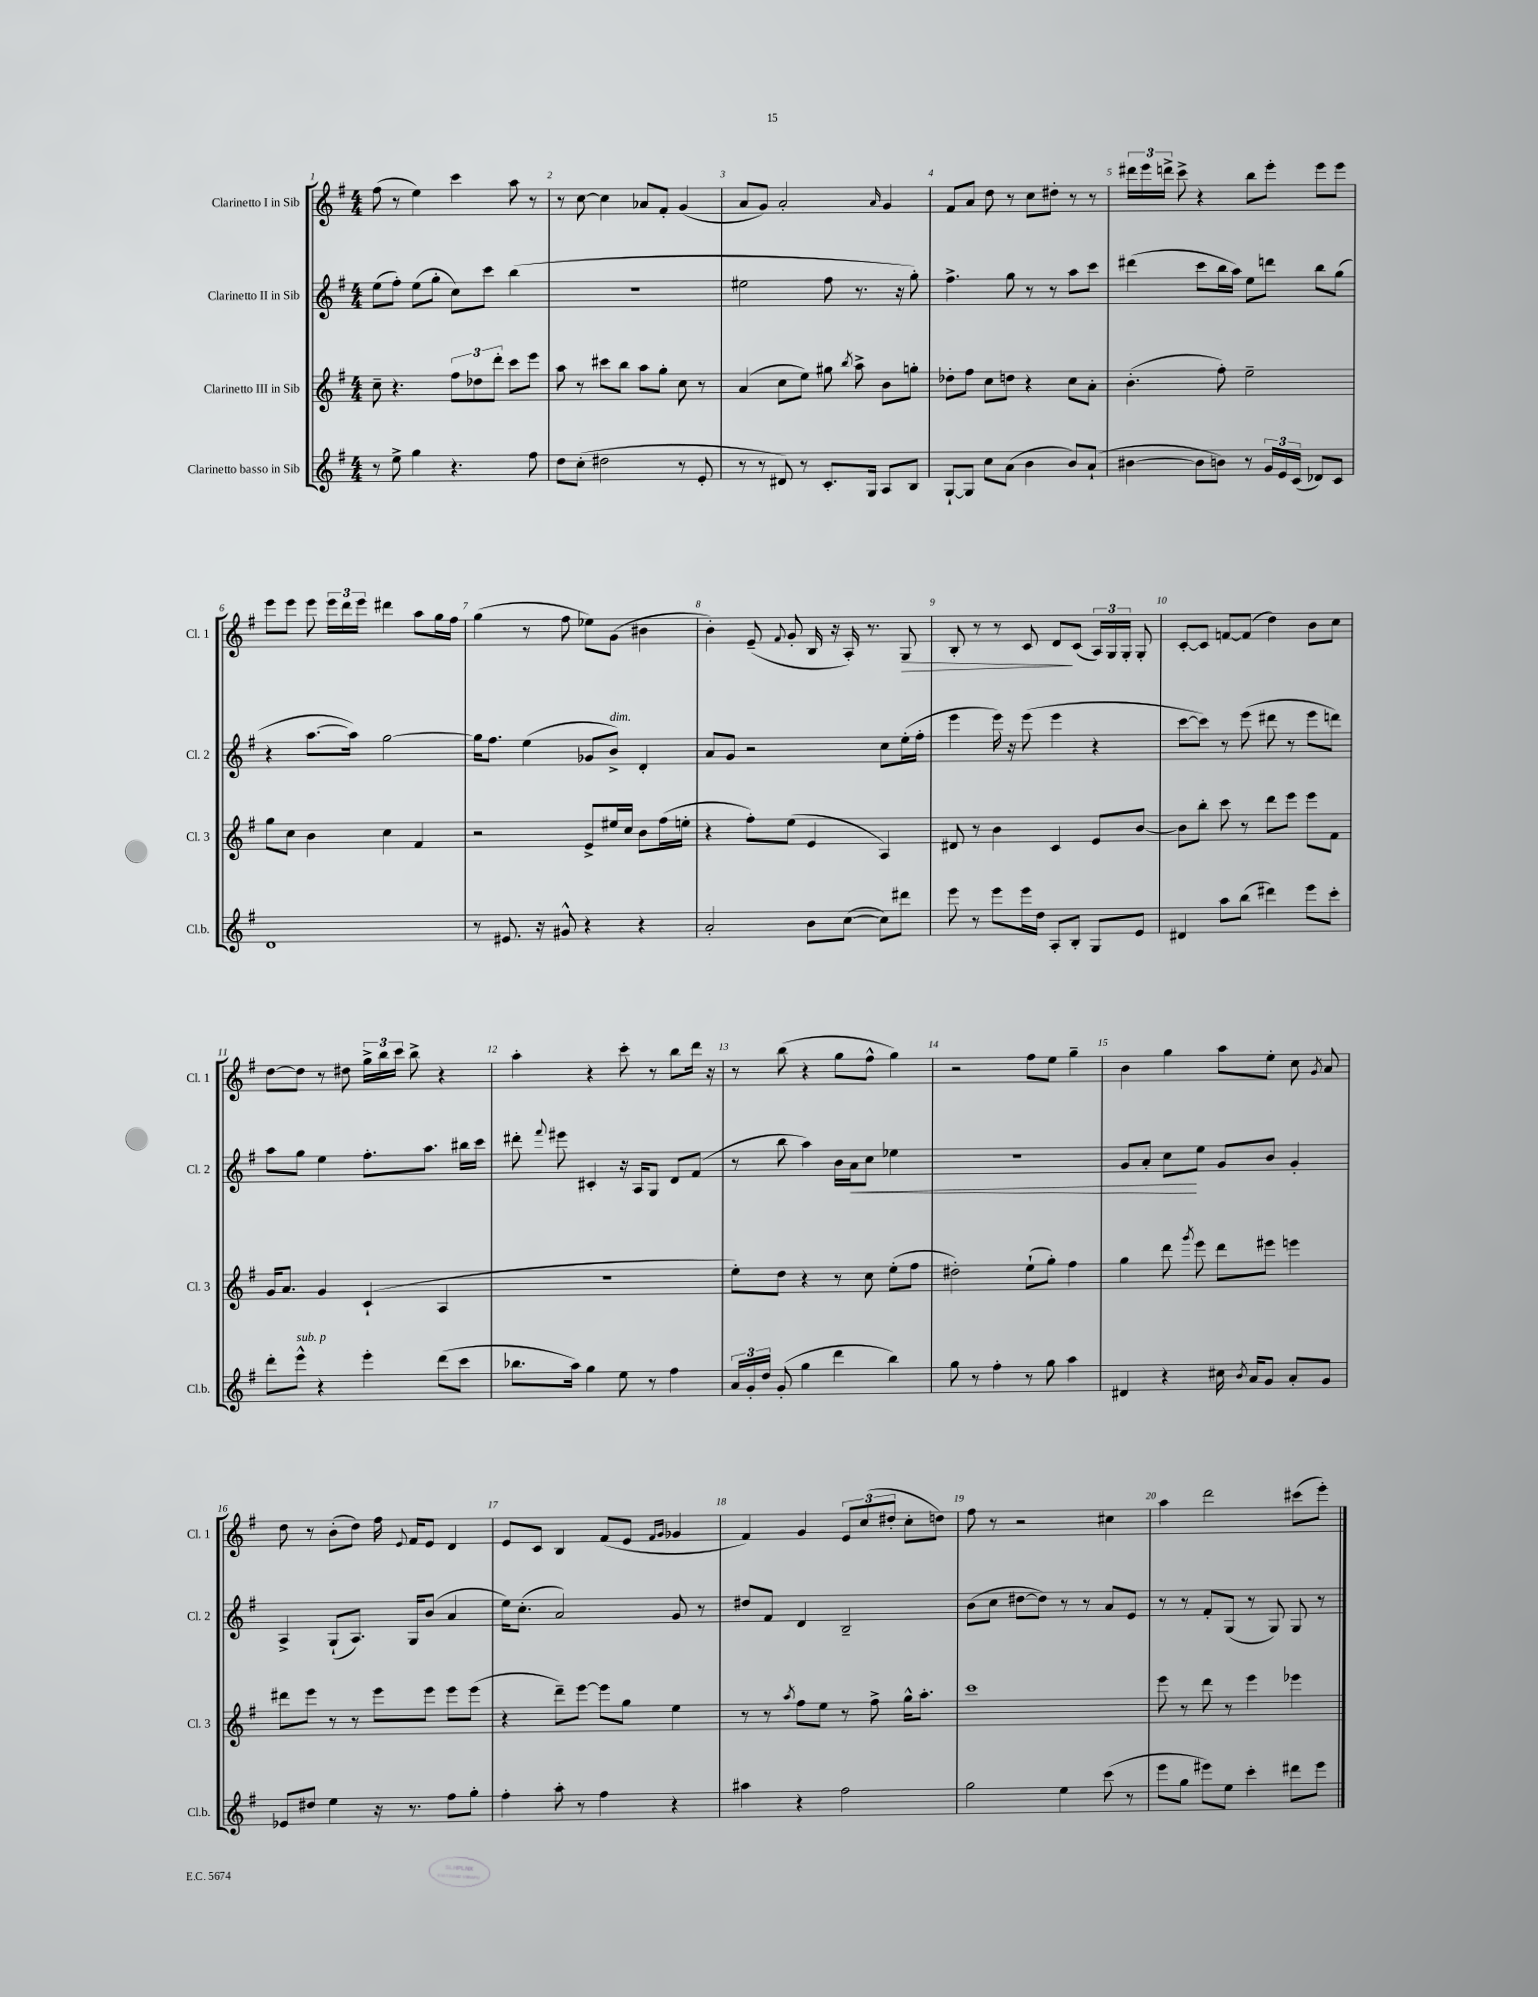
<<
\new StaffGroup <<
\new Staff = "s0" \with { instrumentName = "Clarinetto I in Sib" shortInstrumentName = "Cl. 1" } {
    \clef treble \key g \major \numericTimeSignature \time 4/4
    \autoBeamOff fis''8( r8 e''4) c'''4 a''8 r8 |
    r8 c''8~ c''4 aes'8[ fis'8]-. g'4( |
    a'8[ g'8]) a'2-. \grace { a'16 } g'4 |
    fis'8[ a'8] d''8 r8 c''8[ dis''8]-. r8 r8 |
    \tuplet 3/2 { dis'''16[ e'''16 d'''16]-> } c'''8-> r4 b''8[ e'''8]-. e'''8[ e'''8] |
    e'''8[ e'''8] e'''8 \tuplet 3/2 { e'''16[ d'''16 e'''16] } dis'''4 a''8[ g''16 fis''16] |
    g''4( r8 fis''8 ees''8[) g'8]( bis'4 |
    b'4-.) e'8--( \appoggiatura { fis'8 } g'8-. b16 r16 a16-.) r8. g8\> |
    b8-. r8 r8 c'8 d'8[\! c'8]( \tuplet 3/2 { a16[) g16 g16]-. } g8-. |
    c'8[~-. c'8] f'8[~ f'8]( d''4) b'8[ c''8] |
    d''8[~ d''8] r8 dis''8 \tuplet 3/2 { g''16[-> b''16 c'''16] } b''8-> r4 |
    a''4-. r4 c'''8-. r8 b''8[ d'''16] r16 |
    r8 b''8( r4 g''8[ fis''8]-^ g''4) |
    r2 fis''8[ e''8] g''4-- |
    b'4 g''4 a''8[ e''8]-. c''8 \acciaccatura { g'8 } a'8 |
    d''8 r8 b'8[-.( d''8]) fis''16 \appoggiatura { e'8 } fis'16[ e'8] d'4 |
    e'8[ c'8] b4 fis'8[( e'8] \grace { fis'16[ g'16] } ges'4 |
    fis'4) g'4 \tuplet 3/2 { e'8[ c''8( dis''8]-. } c''8[-. d''8]) |
    fis''8 r8 r2 cis''4 |
    a''4 d'''2 cis'''8[( e'''8]-.) \bar "|." |
}
\new Staff = "s1" \with { instrumentName = "Clarinetto II in Sib" shortInstrumentName = "Cl. 2" } {
    \clef treble \key g \major \numericTimeSignature \time 4/4
    \autoBeamOff e''8[( fis''8]-.) e''8[( g''8]-. c''8[) c'''8] b''4( |
    R1 |
    eis''2 fis''8 r8. r16 g''8-.) |
    fis''4.-> g''8 r8 r8 a''8[ c'''8] |
    dis'''4( c'''8[ b''16 a''16]) e''8[ d'''8] b''8[ g''8]( |
    r4 a''8.[~ a''16]) g''2~ |
    g''16[ fis''8.] e''4( ges'8[ b'8]->^\markup { \italic "dim." }) d'4-. |
    a'8[ g'8] r2 c''8[ e''16-.( fis''16]-. |
    e'''4 e'''16) r16 e'''8( e'''4 r4 |
    c'''8[~ c'''8]) r8 e'''8( dis'''8 r8 e'''8[ d'''8]) |
    a''8[ g''8] e''4 fis''8.[-. a''8.] bis''16[ c'''16] |
    dis'''8-. \appoggiatura { fis'''8 } eis'''8 cis'4-. r16 a16[ g8] d'8[ fis'8]( |
    r8 b''8 a''4) b'16[ a'16\< c''8] ees''4 |
    R1 |
    g'8[ a'8]-. c''8[\! e''8] g'8[ b'8] g'4-. |
    a4-> g8[-!( a8.]) g16[ b'8]( a'4 |
    e''16[) c''8.]-.( a'2) g'8 r8 |
    dis''8[ fis'8] d'4 b2-- |
    b'8[( c''8] dis''8[~ dis''8]) r8 r8 a'8[ e'8] |
    r8 r8 fis'8[-. g8]( r8 g8) g8 r8 \bar "|." |
}
\new Staff = "s2" \with { instrumentName = "Clarinetto III in Sib" shortInstrumentName = "Cl. 3" } {
    \clef treble \key g \major \numericTimeSignature \time 4/4
    \autoBeamOff c''8-- r4. \tuplet 3/2 { fis''8[ des''8 d'''8]-. } c'''8[ e'''8] |
    a''8 r8 cis'''8[ b''8] a''8[ g''8]-. c''8 r8 |
    a'4( c''8[ e''8]) gis''8 \acciaccatura { b''8 } a''8-> b'8[ g''8]-. |
    des''8[-. fis''8] c''8[ d''8] r4 c''8[ a'8]-. |
    b'4.-.( fis''8-.) e''2-- |
    g''8[ c''8] b'4 c''4 fis'4 |
    r2 e'8[-> eis''16 c''16] b'8[ fis''16( e''16]-. |
    r4 fis''8[-.) e''8]( e'4 a4) |
    dis'8 r8 b'4 c'4 e'8[ b'8]~ |
    b'8[ b''8]-. c'''8 r8 d'''8[ e'''8] e'''8[ fis'8] |
    g'16[ a'8.] g'4 c'4-!( a4 |
    R1 |
    e''8[-.) d''8] r4 r8 c''8 e''8[-.( fis''8] |
    dis''2-.) e''8[-!( g''8]-.) fis''4 |
    g''4 d'''8 \acciaccatura { g'''8 } e'''8 d'''8[ eis'''8] e'''4 |
    dis'''8[ e'''8] r8 r8 e'''8[ e'''8] e'''8[ e'''8]( |
    r4 d'''8[--) e'''8]~ e'''8[ g''8] e''4 |
    r8 r8 \acciaccatura { a''8 } fis''8[ e''8] r8 fis''8-> g''16[-^ a''8.]-. |
    c'''1 |
    e'''8 r8 d'''8 r8 e'''4 ees'''4 \bar "|." |
}
\new Staff = "s3" \with { instrumentName = "Clarinetto basso in Sib" shortInstrumentName = "Cl.b." } {
    \clef treble \key g \major \numericTimeSignature \time 4/4
    \autoBeamOff r8 e''8-> g''4 r4. fis''8 |
    d''8[ c''8]-.( dis''2 r8 e'8-. |
    r8 r8 dis'8) r8 c'8.[-. g16] a8[ b8] |
    g8[~-! g8] c''8[ a'8]( b'4 b'8[) a'8]-!( |
    bis'4~ bis'8[ b'8]) r8 \tuplet 3/2 { g'16[ e'16 c'16]( } des'8[) c'8] |
    d'1 |
    r8 eis'8. r16 gis'8-^ r4 r4 |
    a'2-. b'8[ c''8]~( c''8[) dis'''8] |
    e'''8 r8 e'''8[ e'''16 d''16] a8[-. b8]-. g8[ e'8] |
    dis'4 a''8[ b''8]( dis'''4) e'''8[ c'''8]-. |
    d'''8[-. e'''8]-^^\markup { \italic "sub. p" } r4 e'''4-. d'''8[( c'''8] |
    bes''8.[ a''16]) g''4 e''8 r8 fis''4 |
    \tuplet 3/2 { a'16[ g'16-. d''16] } g'8-.( g''4 d'''4 b''4) |
    g''8 r8 fis''4-. r8 g''8 a''4 |
    dis'4 r4 cis''16 \acciaccatura { b'8 } a'16[ g'8] a'8[-. g'8] |
    ees'8[ dis''8] e''4 r16 r8. fis''8[ g''8]-. |
    fis''4-. a''8-. r8 fis''4 r4 |
    ais''4 r4 fis''2 |
    g''2 e''4 c'''8( r8 |
    e'''8[ g''8] eis'''8[) e''8] c'''4-. dis'''8[ eis'''8] \bar "|." |
}
>>
>>
\layout { \context { \Score \override BarNumber.break-visibility = ##(#f #t #t) barNumberVisibility = #all-bar-numbers-visible } }
